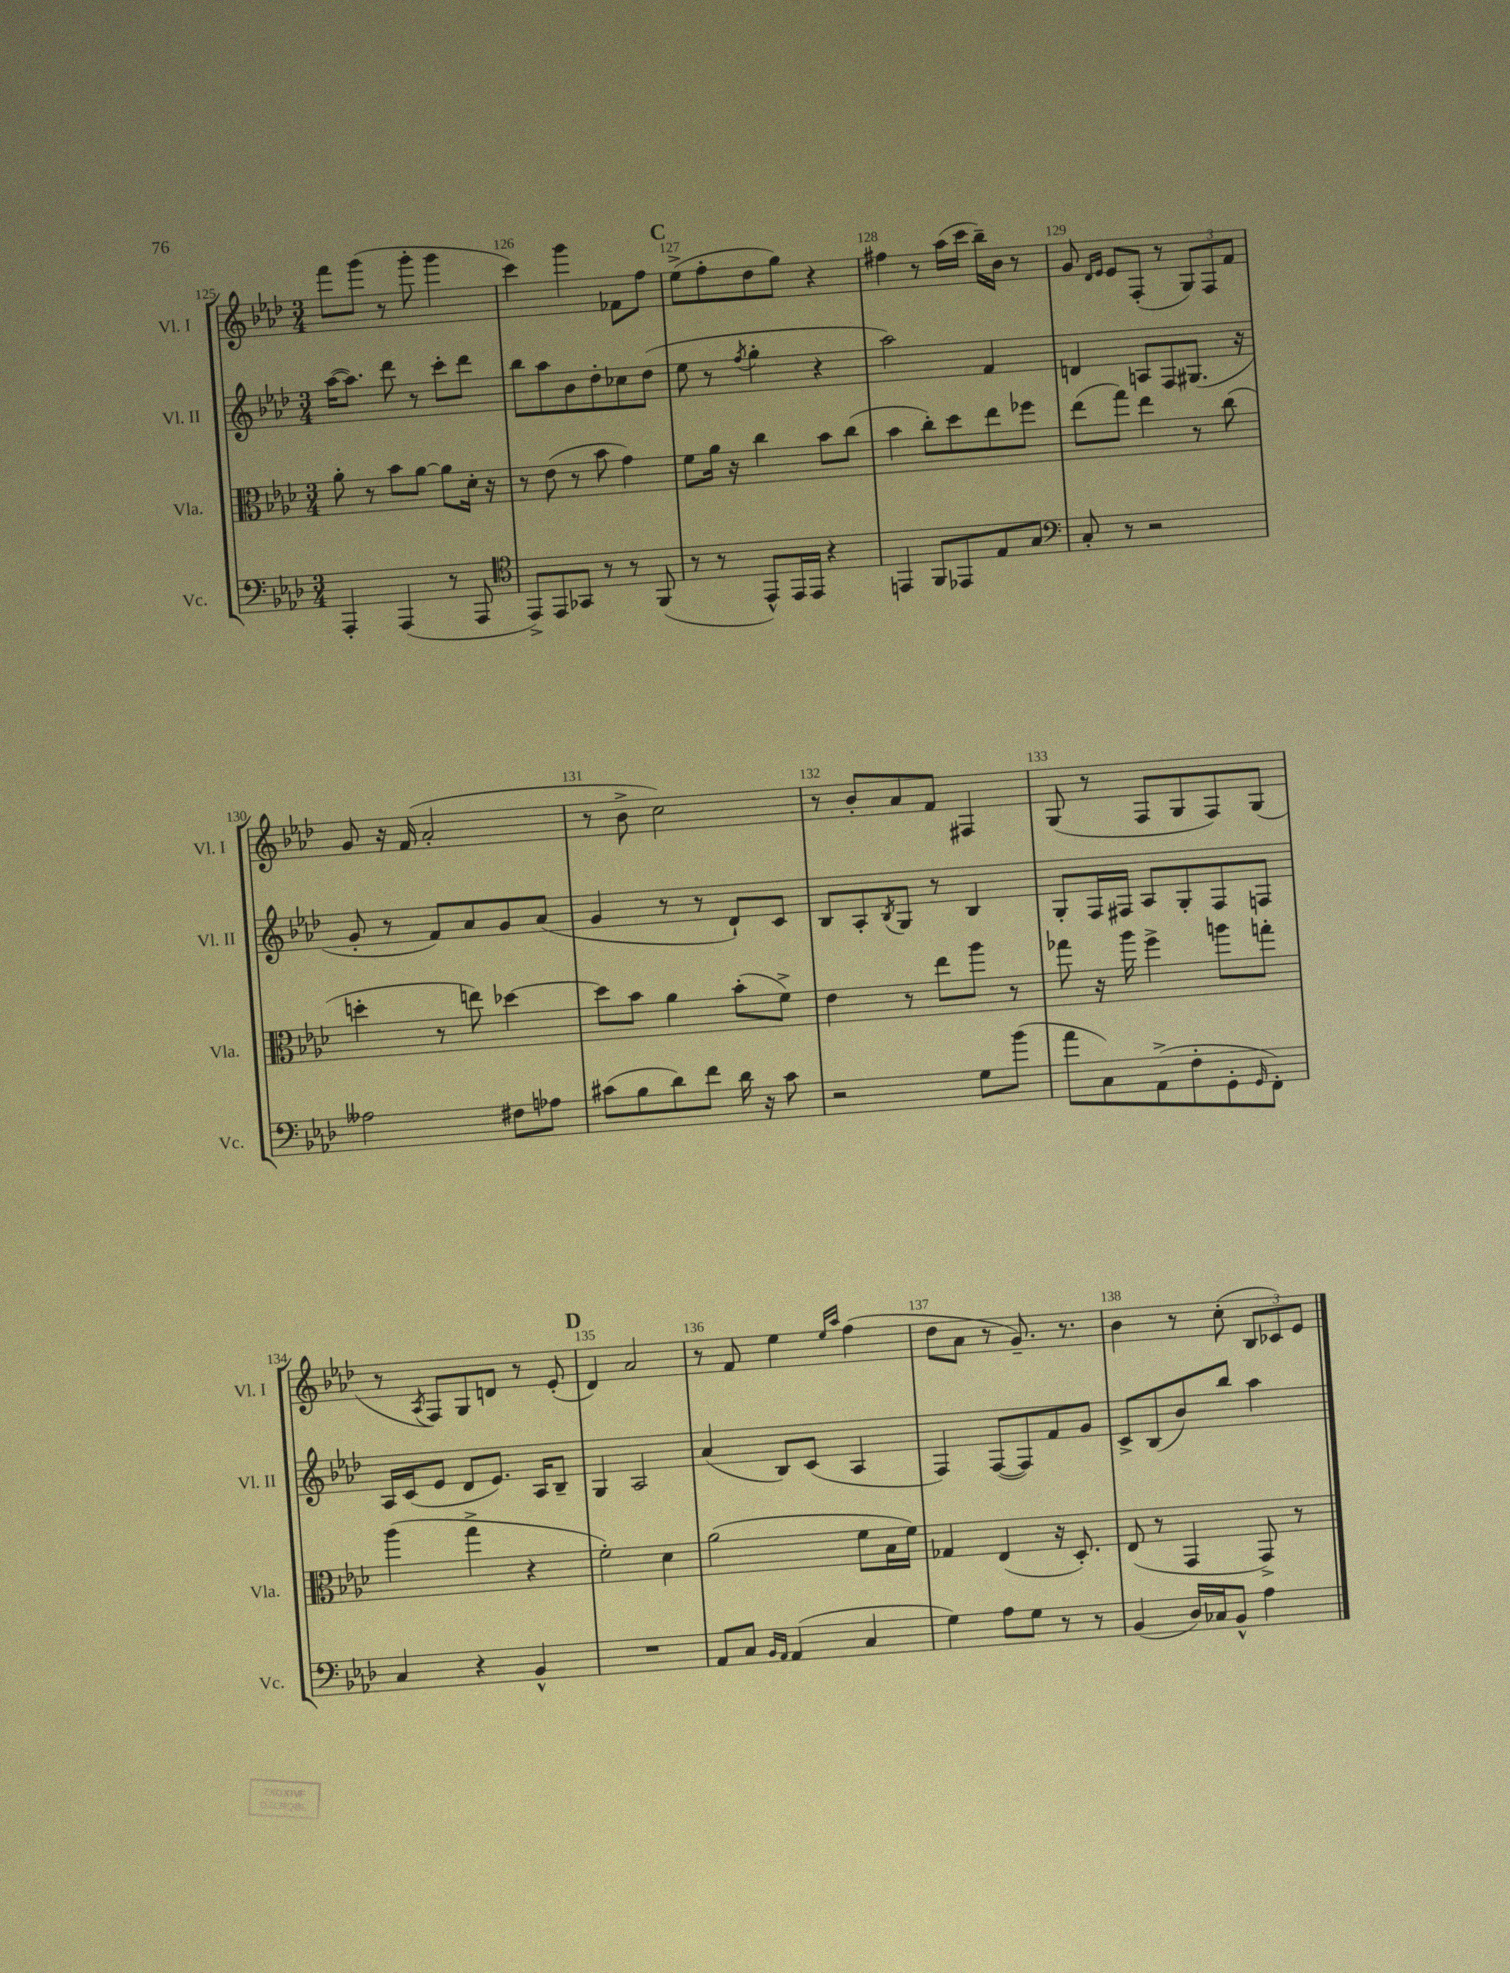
<<
\new StaffGroup <<
\new Staff = "s0" \with { instrumentName = "Vl. I" shortInstrumentName = "Vl. I" } {
    \clef treble \key aes \major \numericTimeSignature \time 3/4
    f'''8 g'''8( r8 g'''8-. g'''4 |
    c'''4) g'''4 fes'8 f''8 |
    \mark \markup { \bold "C" } ees''8->( f''8-. des''8 g''8) r4 |
    fis''4 r8 aes''16( c'''16 bes''16--) bes'16 r8 |
    g'8 \grace { des'16 ees'16 } ees'8 f8-.( r8 \tuplet 3/2 { g8) f8 f'8 } |
    g'8 r16 f'16( aes'2-. |
    r8 bes'8-> c''2) |
    r8 bes'8-. aes'8 f'8 fis4 |
    g8( r8 f8 g8 f8) g8( |
    r8 \acciaccatura { aes8 } f8) g8 d'8 r8 ees'8-.( |
    \mark \markup { \bold "D" } des'4) aes'2 |
    r8 f'8 ees''4 \grace { ees''16 aes''16 } f''4( |
    des''8 aes'8 r8 g'8.--) r8. |
    bes'4 r8 c''8-.( \tuplet 3/2 { bes8 ces'8) ees'8 } \bar "|." |
}
\new Staff = "s1" \with { instrumentName = "Vl. II" shortInstrumentName = "Vl. II" } {
    \clef treble \key aes \major \numericTimeSignature \time 3/4
    aes''16~( aes''8.) des'''8 r8 c'''8-. des'''8 |
    bes''8 aes''8 bes'8 des''8-. ces''8 des''8( |
    \mark \markup { \bold "C" } ees''8 r8 \acciaccatura { f''8 } g''4-. r4 |
    aes''2) f'4 |
    d'4 a8 f8 gis8.( r16 |
    g'8-. r8 f'8) aes'8 g'8 aes'8( |
    g'4 r8 r8 des'8-!) c'8 |
    bes8 aes8-. \acciaccatura { bes8 } g8 r8 bes4 |
    g8-. f16 fis16 aes8 g8-. fis8 f8 |
    aes16 c'16( ees'8 des'8 ees'8.) aes16 bes8-- |
    \mark \markup { \bold "D" } g4 aes2 |
    aes'4( bes8) c'8( aes4 |
    f4) f8~( f8) f'8 g'8 |
    c'8-> bes8( bes'8) bes''8 aes''4 \bar "|." |
}
\new Staff = "s2" \with { instrumentName = "Vla." shortInstrumentName = "Vla." } {
    \clef alto \key aes \major \numericTimeSignature \time 3/4
    aes'8-. r8 bes'8 aes'8~ aes'8 des'16-. r16 |
    r8 ees'8( r8 bes'8 g'4) |
    \mark \markup { \bold "C" } f'8 aes'16 r16 c''4 bes'8 c''8( |
    bes'4 c''8-.) des''8 ees''8 fes''8 |
    ees''8( g''8) ees''4 r8 c''8( |
    d''4-. r8 e''8) des''4~ |
    des''8 bes'8 aes'4 bes'8-.( f'8->) |
    ees'4 r8 ees''8 aes''8 r8 |
    ges''8 r16 aes''16 f''4-> a''8 g''8-. |
    aes''4( g''4-> r4 |
    \mark \markup { \bold "D" } f'2-.) des'4 |
    aes'2( f'8 bes16 f'16) |
    ges4 ees4( r16 des8.-.) |
    ees8( r8 g,4 g,8->) r8 \bar "|." |
}
\new Staff = "s3" \with { instrumentName = "Vc." shortInstrumentName = "Vc." } {
    \clef bass \key aes \major \numericTimeSignature \time 3/4
    aes,,4-. aes,,4( r8 aes,,8 |
    \clef tenor ees,8->) ees,8 ges,8 r8 r8 f,8( |
    \mark \markup { \bold "C" } r8 r8 ees,8-^) ees,16 ees,16 r4 |
    e,4 f,8 ees,8 ees8 g8 |
    \clef bass c8-. r8 r2 |
    aeses2 fis8 aes8 |
    cis'8( bes8 des'8) f'8 des'16 r16 cis'8 |
    r2 g8 bes'8( |
    aes'8 c8) aes,8->( f8-. g,8-. \grace { g,16 } f,8-.) |
    c4 r4 bes,4-^ |
    \mark \markup { \bold "D" } R2. |
    aes,8 c8 \grace { bes,16 aes,16 } aes,4( c4 |
    g4) aes8 g8 r8 r8 |
    bes,4( des16) ces16 bes,8-^ aes4 \bar "|." |
}
>>
>>
\layout { \context { \Score currentBarNumber = #125 \override BarNumber.break-visibility = ##(#f #t #t) barNumberVisibility = #all-bar-numbers-visible } }
